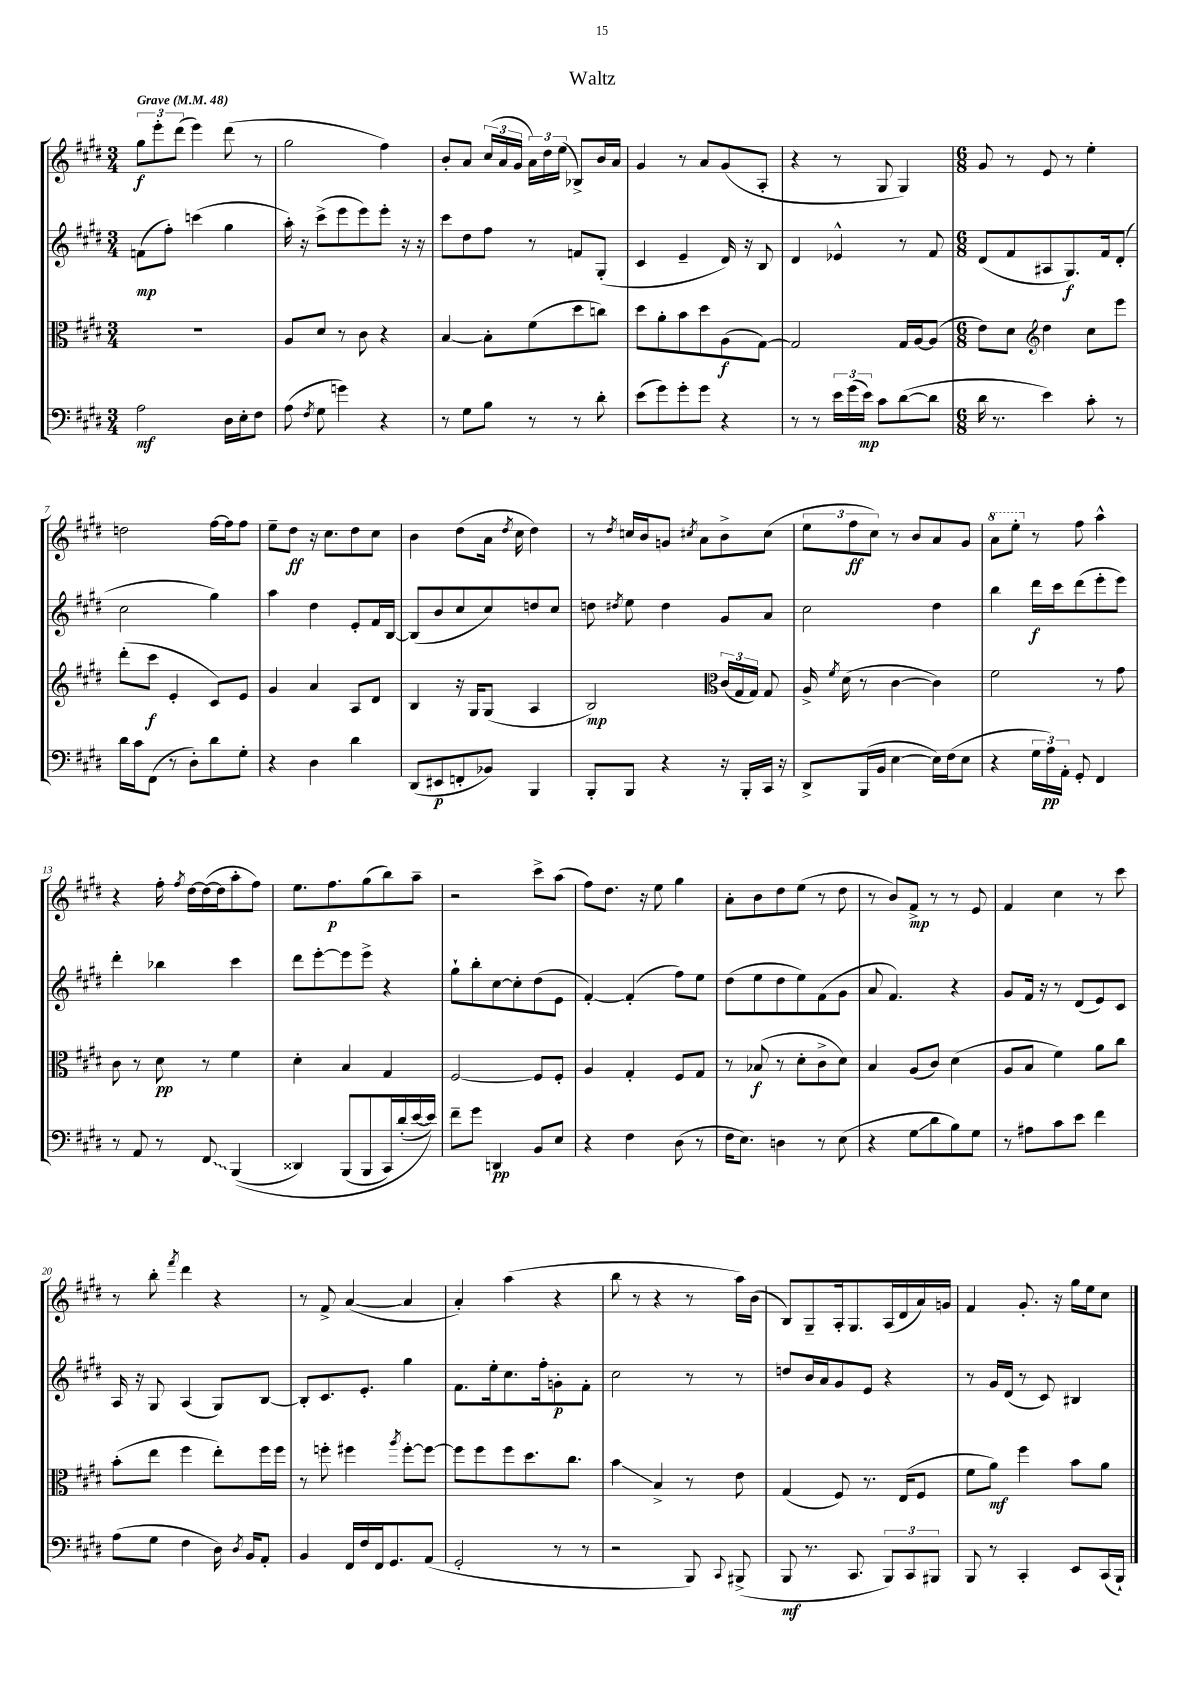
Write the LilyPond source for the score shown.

\header { title = "Waltz" }
<<
\new StaffGroup <<
\new Staff = "s0" {
    \clef treble \key e \major \numericTimeSignature \time 3/4 \tempo "Grave" 4 = 48
    \autoBeamOff \tuplet 3/2 { gis''8[\f e'''8-. dis'''8]( } e'''4) dis'''8( r8 |
    gis''2 fis''4) |
    b'8[-. a'8] \tuplet 3/2 { cis''16[( a'16 gis'16] } \tuplet 3/2 { a'16[) dis''16 e''16]( } bes8[->) b'16 a'16] |
    gis'4 r8 a'8[ gis'8( a8]-. |
    r4 r8 gis8 gis4) |
    \numericTimeSignature \time 6/8 gis'8 r8 e'8 r8 e''4-. |
    d''2 fis''16[~ fis''16 fis''8] |
    e''8[-- dis''8]\ff r16 cis''8.[ dis''8 cis''8] |
    b'4 dis''8[( a'16] \acciaccatura { dis''8 } cis''16 dis''4) |
    r8 \acciaccatura { dis''8 } c''16[ b'16 g'8] \acciaccatura { cis''8 } a'8[ b'8-> cis''8]( |
    \tuplet 3/2 { e''8[ fis''8\ff cis''8]) } r8 b'8[ a'8 gis'8] |
    \ottava #1 a''8[ e'''8]-. \ottava #0 r8 fis''8 a''4-^ |
    r4 fis''16-. \acciaccatura { fis''8 } dis''16[~ dis''16~( dis''16 a''8-. fis''8]) |
    e''8.[ fis''8.\p gis''8( b''8) a''8]-- |
    r2 cis'''8[-> a''8]( |
    fis''8[) dis''8.] r16 e''8 gis''4 |
    a'8[-. b'8 dis''8 e''8]( r8 dis''8 |
    r8 b'8[) fis'8]->\mp r8 r8 e'8 |
    fis'4 cis''4 r8 cis'''8 |
    r8 b''8-. \acciaccatura { fis'''8 } dis'''4 r4 |
    r8 fis'8-> a'4~( a'4 |
    a'4-.) a''4( r4 |
    b''8 r8 r4 r8 a''16[) b'16]( |
    b8[) gis8-- a16-. gis8. a16( dis'16 a'16) g'16] |
    fis'4 gis'8.-. r16 gis''16[ e''16 cis''8] \bar "|." |
}
\new Staff = "s1" {
    \clef treble \key e \major \numericTimeSignature \time 3/4
    \autoBeamOff f'8[\mp( fis''8]-.) c'''4( gis''4 |
    a''16-.) r16 cis'''8[->( e'''8 e'''8) e'''8]-. r16 r16 |
    cis'''8[ dis''8 fis''8] r8 f'8[ gis8]-.( |
    cis'4 e'4-- dis'16) r16 b8 |
    dis'4 ees'4-^ r8 fis'8 |
    \numericTimeSignature \time 6/8 dis'8[( fis'8 ais8 gis8.\f) fis'16 dis'8]-.( |
    cis''2 gis''4) |
    a''4 dis''4 e'8[-. fis'16 b16]~ |
    b8[( b'8 cis''8 cis''8) d''8 cis''8] |
    d''8 \acciaccatura { dis''8 } e''8 dis''4 gis'8[ a'8] |
    cis''2 dis''4 |
    b''4 dis'''16[\f cis'''16 dis'''8( e'''8-. e'''8]) |
    dis'''4-. bes''4 cis'''4 |
    dis'''8[ e'''8~-. e'''8 e'''8]-> r4 |
    gis''8[-! b''8-. cis''8~ cis''8-. dis''8( e'8] |
    fis'4~-.) fis'4-.( fis''8[) e''8] |
    dis''8[( e''8 dis''8 e''8) fis'8( gis'8] |
    a'8 fis'4.) r4 |
    gis'8[ fis'16] r16 r8 dis'8[( e'8) cis'8] |
    a16 r16 gis8 a4( gis8[) b8]~ |
    b8[-. cis'8. e'8.]-. gis''4 |
    fis'8.[ e''16-. cis''8. fis''16-. g'8-.\p fis'8]-. |
    cis''2 r8 r8 |
    d''8[ b'16 a'16 gis'8 e'8] r4 |
    r8 gis'16[ dis'16]( r8 cis'8) bis4 \bar "|." |
}
\new Staff = "s2" {
    \clef alto \key e \major \numericTimeSignature \time 3/4
    \autoBeamOff R2. |
    a8[ dis'8] r8 cis'8 r4 |
    b4~ b8[-. fis'8( dis''8 c''8]) |
    dis''8[ a'8-. b'8 dis''8 a8\f( gis8]~) |
    gis2 gis16[ a16~ a8]( |
    \numericTimeSignature \time 6/8 e'8[) dis'8] \clef treble dis''4 cis''8[ e'''8] |
    dis'''8[-.( cis'''8]\f e'4-. cis'8[) e'8] |
    gis'4 a'4 a8[ dis'8] |
    b4 r16 gis16[ gis8]( a4 |
    b2\mp) \tuplet 3/2 { cis'16[( gis16 gis16]) } gis8 |
    \clef alto a16-> \acciaccatura { fis'8 } dis'16( r8 cis'4~ cis'4) |
    fis'2 r8 gis'8 |
    cis'8 r8 dis'8\pp r8 fis'4 |
    dis'4-. b4 gis4 |
    fis2~ fis8[ fis8]-. |
    a4 gis4-. fis8[ gis8] |
    r8 bes8\f( r8 dis'8[-. cis'8-> dis'8]) |
    b4 a8[( cis'8]) dis'4( |
    a8[ b8] fis'4) a'8[ cis''8] |
    b'8[-.( e''8] fis''4 e''8[-.) fis''16 fis''16] |
    r8 f''8-. fis''4 \acciaccatura { a''8 } fis''8[~-. fis''8]~ |
    fis''8[ fis''8 fis''8 dis''8. cis''8.] |
    b'4\glissando b4-> r8 e'8 |
    gis4( fis8) r8. e16[( fis8] |
    fis'8[ a'8]\mf) fis''4 b'8[ a'8] \bar "|." |
}
\new Staff = "s3" {
    \clef bass \key e \major \numericTimeSignature \time 3/4
    \autoBeamOff a2\mf dis16[ e16-. fis8] |
    a8( \acciaccatura { fis8 } gis8 g'4) r4 |
    r8 gis8[ b8] r8 r8 dis'8-. |
    e'8[( gis'8) gis'8-. gis'8] r4 |
    r8 r8 \tuplet 3/2 { e'16[ gis'16( e'16]\mp) } cis'8[ dis'8~( dis'8] |
    \numericTimeSignature \time 6/8 dis'16 r8. e'4) cis'8-. r8 |
    dis'16[ cis'16 fis,8]( r8 dis8[-.) dis'8 gis8]-. |
    r4 dis4 dis'4 |
    dis,8[( eis,8\p f,8-. bes,8]) b,,4 |
    b,,8[-. b,,8] r4 r16 b,,16[-. cis,16] r16 |
    dis,8[-> b,,16( b,16] e4~ e16[) fis16( e8] |
    r4 \tuplet 3/2 { gis16[ a16\pp) a,16]-. } gis,8-. fis,4 |
    r8 a,8 r8 \once \override Glissando.style = #'zigzag fis,8\glissando b,,4(\( |
    disis,4) b,,8[( b,,8 cis,16) dis'16-.( e'16~ e'16])\) |
    fis'8[-- gis'8] d,4\pp b,8[ e8] |
    r4 fis4 dis8( r8 |
    fis16[ e8.]) d4 r8 e8( |
    r4 gis8[\glissando dis'8 b8) gis8] |
    r8 ais8[ cis'8 e'8] fis'4 |
    a8[( gis8] fis4 dis16) \acciaccatura { dis8 } b,16[ a,8]-. |
    b,4 fis,16[ fis16 fis,16 gis,8. a,8]( |
    gis,2-. r8 r8 |
    r2 b,,8) \appoggiatura { cis,8 } bis,,8->( |
    b,,8\mf r8. cis,8. \tuplet 3/2 { b,,8[) cis,8 bis,,8] } |
    b,,8 r8 cis,4-. e,8[ cis,16( b,,16]-!) \bar "|." |
}
>>
>>
